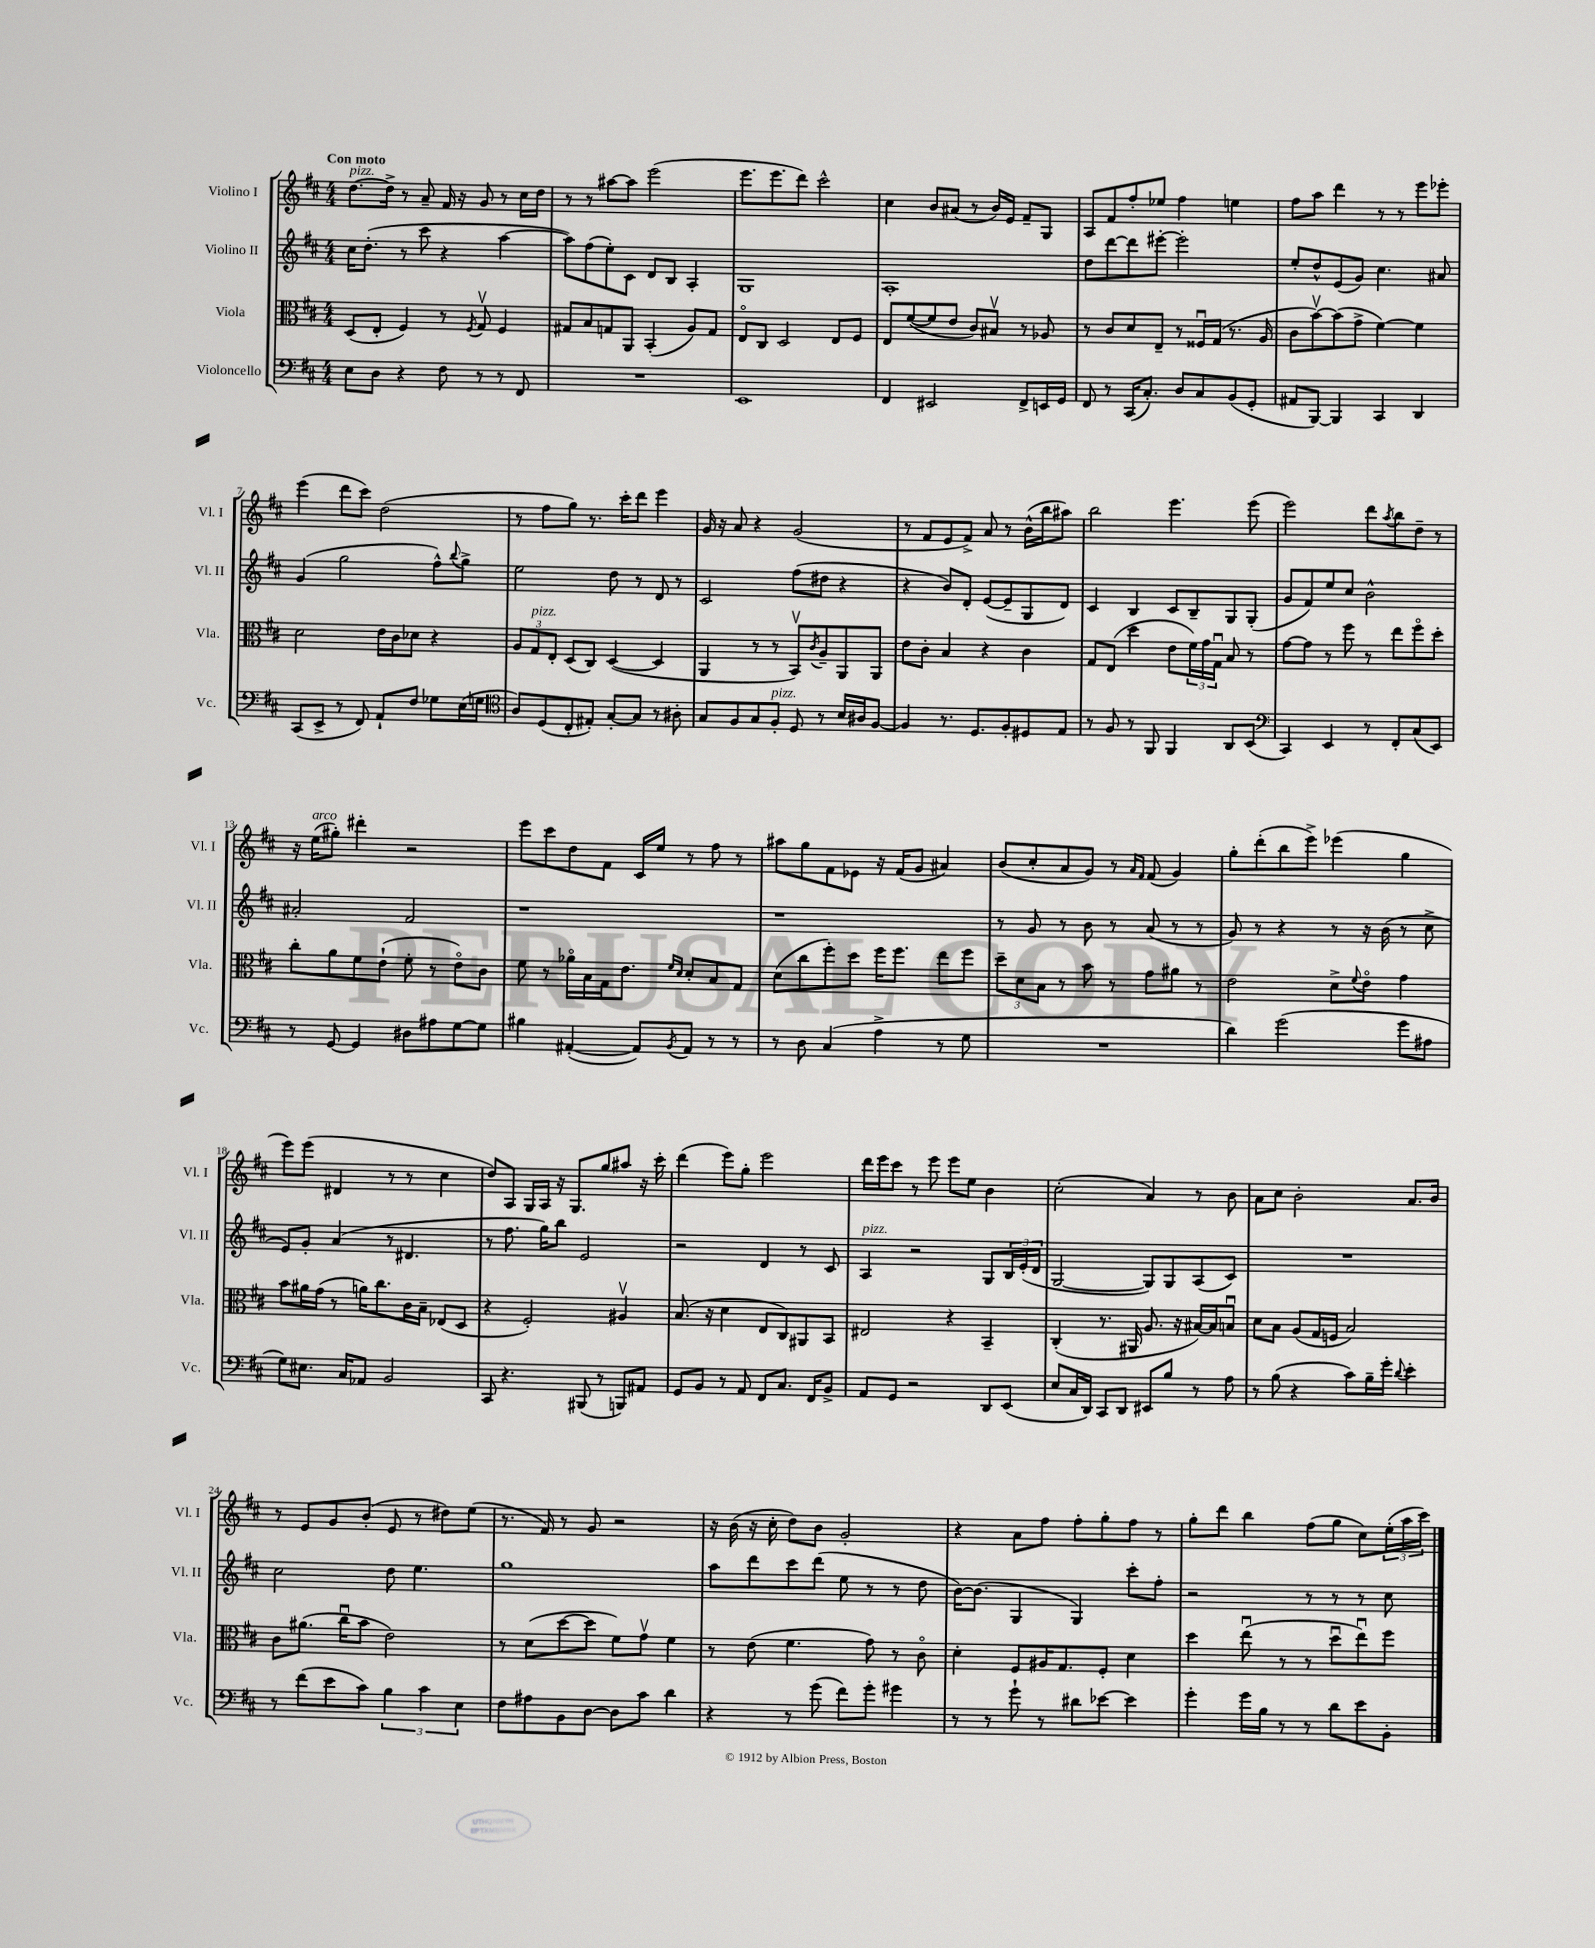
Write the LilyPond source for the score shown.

<<
\new StaffGroup <<
\new Staff = "s0" \with { instrumentName = "Violino I" shortInstrumentName = "Vl. I" } {
    \clef treble \key d \major \numericTimeSignature \time 4/4 \tempo "Con moto"
    d''8.~^\markup { \italic "pizz." } d''16-> r8 a'8-- fis'16 r16 g'8 r8 cis''16 d''16 |
    r8 r8 ais''8~ ais''8 e'''2( |
    e'''8. e'''8. d'''8) cis'''2-^ |
    cis''4 b'8 ais'8( r8 b'16) e'16 fis'8-- g8 |
    a8 fis'8 fis''8-. ees''8 fis''4 e''4 |
    fis''8 a''8 d'''4 r8 r8 e'''8 ees'''8-. |
    e'''4( d'''8 cis'''8) d''2( |
    r8 fis''8 g''8) r8. cis'''16-. d'''8 e'''4 |
    g'16 r16 a'8 r4 g'2( |
    r8 fis'8 e'8 fis'8->) a'8 r8 b'16-^( b''16 ais''8) |
    b''2 e'''4. e'''8( |
    e'''2) d'''8 \acciaccatura { a''8 } b''8 d''8-- r8 |
    r16 e''16^\markup { \italic "arco" }( gis''8-.) dis'''4-. r2 |
    e'''8 cis'''8 d''8 fis'8 cis'16 e''16 r8 fis''8 r8 |
    ais''8 g''8 fis'8 ees'8 r16 fis'16( g'8 ais'4) |
    b'8( cis''8-. a'8 g'8) r8 \grace { a'16 fis'16 } fis'8( g'4) |
    g''8-. d'''8-.( b''8 e'''8->) ees'''4( g''4 |
    e'''8) e'''8( dis'4 r8 r8 cis''4 |
    d''8) a8 g16 a16 r16 g8. g''8 ais''8 r16 cis'''16-. |
    d'''4( e'''8) g''8-. e'''2 |
    d'''16 e'''16 cis'''8 r8 e'''8 e'''8 e''8 b'4 |
    cis''2-.( a'4) r8 b'8 |
    a'8 cis''8 b'2-. a'8. b'16 |
    r8 e'8 g'8 b'8-.( e'8 r8 dis''8) e''8( |
    r8. fis'16) r8 g'8 r2 |
    r16 b'16( r16 cis''16-. d''8) b'8 g'2-. |
    r4 a'8 fis''8 fis''8-. g''8-. fis''8 r8 |
    g''8-. d'''8 b''4 fis''8( g''8 cis''8) \tuplet 3/2 { e''16-.( a''16 cis'''16) } \bar "|." |
}
\new Staff = "s1" \with { instrumentName = "Violino II" shortInstrumentName = "Vl. II" } {
    \clef treble \key d \major \numericTimeSignature \time 4/4
    cis''16 d''8.-.( r8 cis'''8 r4 a''4~ |
    a''8) fis''8( e''8-.) cis'8 d'8 b8 a4-. |
    g1 |
    a1-. |
    d''8 d'''8~ d'''8 eis'''8~-. eis'''2-. |
    e''8-. d''8-^ e'8( g'8) cis''4. ais'8 |
    g'4( g''2 fis''8-^) \appoggiatura { b''8 } g''8-> |
    e''2 d''8 r8 d'8 r8 |
    cis'2 fis''8( dis''8 r4 |
    r4 b'8) d'8-. e'8~( e'8-- g8 d'8) |
    cis'4 b4 cis'8 b8-- g8 g8-.( |
    g'8 fis'8) e''8 cis''8 b'2-^ |
    ais'2-. fis'2 |
    r1 |
    r1 |
    r8 g'8 r8 b'8 r8 a'8( r8 r8 |
    g'8) r8 r4 r8 r16 b'16( r8 cis''8-> |
    e'8) g'8-. a'4( r8 dis'4. |
    r8 fis''8. g''16) b''8 e'2 |
    r2 d'4 r8 cis'8 |
    a4^\markup { \italic "pizz." } r2 g8 \tuplet 3/2 { b16 e'16-.( d'16 } |
    g2~ g8) g8 a8( cis'8) |
    R1 |
    cis''2 d''8 e''4. |
    g''1 |
    a''8 d'''8 cis'''8 d'''8( e''8 r8 r8 d''8 |
    b'16~) b'8.( g4 g4) cis'''8-. fis''8-. |
    r2 r8 r8 r8 cis''8 \bar "|." |
}
\new Staff = "s2" \with { instrumentName = "Viola" shortInstrumentName = "Vla." } {
    \clef alto \key d \major \numericTimeSignature \time 4/4
    d8( e8-. fis4) r8 \acciaccatura { fis8 } g8\upbow fis4 |
    gis8 b8 g8 a,8 b,4-.( a8) g8 |
    e8\flageolet cis8 d2 e8 fis8 |
    e8 fis'8~( fis'8 e'8 cis'8) bis8\upbow r8 aes8 |
    r8 cis'8 d'8 e8-- r8 fisis16\downbow g16( r8. a16 |
    cis'8 b'8~\upbow) b'8( g'8-> fis'4~) fis'4 |
    d'2 e'16 cis'16 des'8 r4 |
    \tuplet 3/2 { a8 g8^\markup { \italic "pizz." } e8-. } d8( cis8) d4~( d4 |
    a,4 r8 r8 b,8\upbow) \acciaccatura { cis'8 } a8-- a,8 a,8 |
    e'8 cis'8-. b4 r4 cis'4 |
    g8 e8( d''4 e'8 \tuplet 3/2 { fis'16) g'16 g16\downbow } b8 r8 |
    g'8~ g'8 r8 fis''8 r8 e''8 fis''8\flageolet d''8-. |
    cis''8-. a'8 fis'8 e'8-!( fis'8-. r8 e'8\flageolet) cis'8 |
    fis'8 r8 aes'16\flageolet b16 g16 e'8. \grace { fis'16 d'16 } d'8-. b8 g8 |
    d'8( cis''8 fis''8-.) d''8 fis''16 fis''8. e''8 fis''8 |
    \tuplet 3/2 { d''8-- d'8 b8 } r8 b'8 r8 g'8 ais'8 r8 |
    e'2 d'8-> \appoggiatura { fis'8 } e'8\flageolet g'4 |
    b'8 ais'16 g'16( r8 a'16) cis''8. cis'16 b16-- ees8( d8 |
    r4 fis2-.) ais4\upbow |
    b8.( r16 d'4 e8 cis8) ais,8 b,8 |
    eis2 r4 b,4-- |
    cis4-.( r8. ais,16 a8. r16 bis16~) bis16 b8\downbow |
    d'8 b8 a8( g16 f16 b2) |
    cis'8 ais'8.( cis''16\downbow b'8 e'2) |
    r8 d'8( d''8~ d''8 fis'8) g'8\upbow fis'4 |
    r8 e'8( fis'4. g'8) r8 cis'8\flageolet |
    d'4-. fis8 ais16 g8. fis8-. d'4 |
    d''4 e''8\downbow( r8 r8 d''8\downbow e''8\downbow) fis''8 \bar "|." |
}
\new Staff = "s3" \with { instrumentName = "Violoncello" shortInstrumentName = "Vc." } {
    \clef bass \key d \major \numericTimeSignature \time 4/4
    e8 d8 r4 fis8 r8 r8 fis,8 |
    R1 |
    e,1 |
    fis,4 eis,2 fis,8-> e,16 g,16 |
    fis,8 r8 cis,16( cis8.-.) d8 cis8 b,8( g,8-. |
    ais,8 b,,8~) b,,4 cis,4 d,4 |
    cis,8( e,8-> r8 fis,8) a,8-! fis8 ges8 e16( g16 |
    \clef tenor a8) d8( cis8-. eis8-.) g8~-. g8 r8 ais8-. |
    g8 fis8 g8 fis8-.^\markup { \italic "pizz." } d8 r8 b16 ais16 fis8~ |
    fis4 r8. d8. fis8-. dis8 e8 |
    r8 fis8 r8 fis,8 fis,4 a,8 b,8( |
    \clef bass cis,4) e,4 r8 fis,8-. cis8( e,8) |
    r8 g,8~ g,4 dis8 ais8 g8~ g8 |
    bis4 ais,4~-.( ais,8) \acciaccatura { b,8 } ais,8 r8 r8 |
    r8 d8 cis4( a4-> r8 g8 |
    R1 |
    d'4) g'2( g'8 ais8 |
    g8) eis8. cis16 aes,8 b,2 |
    cis,8 r4. bis,,8( r8 b,,8) ais,8 |
    g,8 b,8 r8 a,8 fis,8 cis8. fis,16 b,8-> |
    a,8 g,8 r2 d,8 e,8( |
    e8 cis16 d,16) cis,8 d,8 eis,8 b8 r8 a8 |
    r8 b8( r4 cis'8) b16-- g'16-. \appoggiatura { d'8 } e'4-. |
    r8 fis'8( e'8 cis'8) \tuplet 3/2 { b4 cis'4 e4 } |
    fis8 ais8 b,8 d8~ d8 cis'8 d'4 |
    r4 r8 g'8( fis'8) g'8-. gis'4 |
    r8 r8 g'8-! r8 dis'8 ees'8~ ees'4 |
    g'4-. g'16 b16 r8 r8 d'8 e'8 b,8-. \bar "|." |
}
>>
>>
